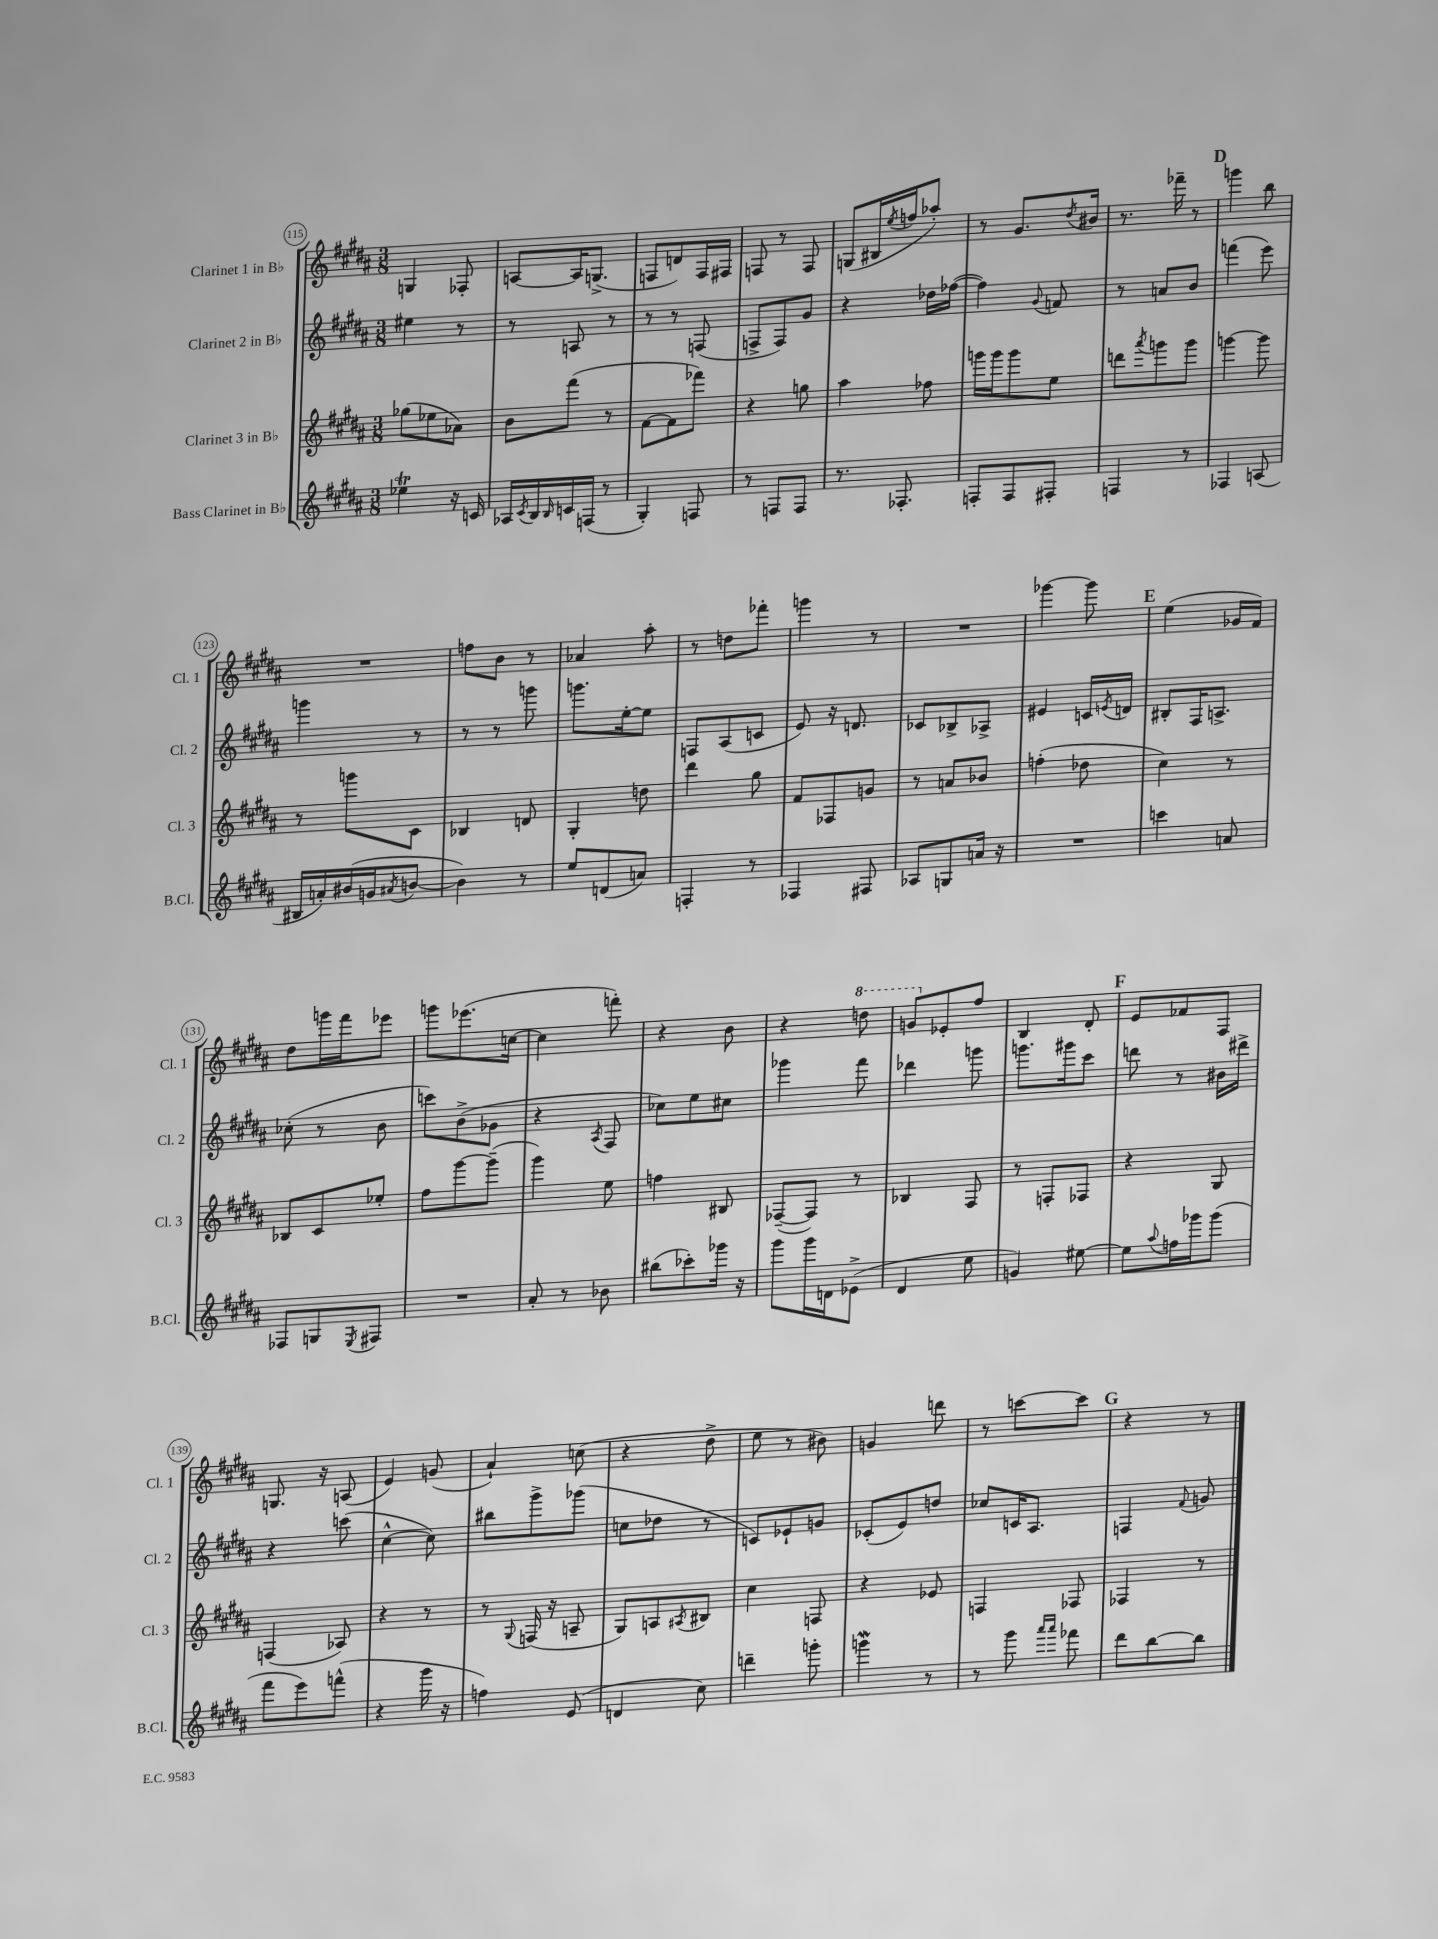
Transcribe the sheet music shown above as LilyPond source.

<<
\new StaffGroup <<
\new Staff = "s0" \with { instrumentName = "Clarinet 1 in Bb" shortInstrumentName = "Cl. 1" } {
    \clef treble \key b \major \numericTimeSignature \time 3/8
    g4 fes8-. |
    a8~ a16 g8.->( |
    f8 d'8) f16 fis16 |
    f8 r8 f8 |
    g8( bis16 \acciaccatura { e''8 } f''16 aes''8-.) |
    r8 gis'8. \acciaccatura { dis''8 } bis'16 |
    r8. fes'''16-- r8 |
    \mark \markup { \bold "D" } g'''4 b''8 |
    R4. |
    f''8 b'8 r8 |
    aes'4 ais''8-. |
    r8 d''8 fes'''8-. |
    g'''4 r8 |
    R4. |
    ges'''4~ ges'''8 |
    \mark \markup { \bold "E" } e''4( ges'16 fis'16) |
    dis''8 g'''16 fis'''16 ees'''8 |
    g'''8 ees'''8.( c''16~ |
    c''4 f'''8-.) |
    r4 b'8 |
    r4 \ottava #1 d'''8 |
    g''8 \ottava #0 ees'8-. fis''8 |
    b4 dis'8-. |
    \mark \markup { \bold "F" } e'8 fes'8 fis8 |
    g8. r16 a8( |
    e'4) g'8( |
    ais'4-!) c''8( |
    r4 dis''8-> |
    e''8 r8 bis'8) |
    g'4 d'''8 |
    r8 c'''8~ c'''8 |
    \mark \markup { \bold "G" } r4 r8 \bar "|." |
}
\new Staff = "s1" \with { instrumentName = "Clarinet 2 in Bb" shortInstrumentName = "Cl. 2" } {
    \clef treble \key b \major \numericTimeSignature \time 3/8
    eis''4 r8 |
    r8 a8 r8 |
    r8 r8 f8( |
    f8-> f8) gis'8 |
    r4 des''16 fes''16~( |
    fes''4) \appoggiatura { gis'8 } f'8 |
    r8 a'8 b'8 |
    \mark \markup { \bold "D" } f'''4( e'''8) |
    g'''4 r8 |
    r8 r8 g'''8 |
    g'''8. e''16~-. e''8 |
    f8 ais8( c'8 |
    e'8) r16 d'8. |
    ces'8 bes8-> aes8-> |
    eis'4 c'16 \acciaccatura { e'8 } d'16 |
    \mark \markup { \bold "E" } bis8-. fis16 a8.-> |
    ces''8-.( r8 b'8 |
    c'''8) b'8->( ges'8 |
    r4 \acciaccatura { ais8 } fis8 |
    ces''8) e''8 cis''8 |
    ges'''4 fis'''8 |
    des'''4 g'''8 |
    g'''8. gis'''16 cis'''8 |
    \mark \markup { \bold "F" } d'''8 r8 bis'16 dis'''16-> |
    r4 c'''8( |
    cis''4~-^ cis''8) |
    bis''8 gis'''8-> ges'''8( |
    c''8 des''8 r8 |
    c'8) ees'8-! g'8 |
    ces'8-.( e'8) d''8 |
    ces''8 c'16 ais8. |
    \mark \markup { \bold "G" } f4 \appoggiatura { fis'8 } g'8 \bar "|." |
}
\new Staff = "s2" \with { instrumentName = "Clarinet 3 in Bb" shortInstrumentName = "Cl. 3" } {
    \clef treble \key b \major \numericTimeSignature \time 3/8
    ges''8( ees''8 aes'8) |
    b'8 fis'''8( r8 |
    fis'8~ fis'8 fes'''8) |
    r4 g''8 |
    ais''4 fes''8 |
    g'''16 g'''16 g'''8 e''8 |
    d'''8 \acciaccatura { ais'''8 } g'''8 g'''8 |
    \mark \markup { \bold "D" } g'''4~ g'''8 |
    r8 g'''8 cis'8 |
    bes4 d'8 |
    gis4-. d''8 |
    dis'''4 gis''8 |
    fis'8 fes8 g'8 |
    r8 a'8 bes'8 |
    f''4-.( des''8 |
    \mark \markup { \bold "E" } cis''4) r8 |
    bes8 cis'8 ees''8-. |
    fis''8 gis'''8~ gis'''8--( |
    gis'''4) e''8 |
    f''4 bis8 |
    fes8~--( fes8) r8 |
    bes4 fis8 |
    r8 f8-. fes8 |
    \mark \markup { \bold "F" } r4 gis8 |
    f4( aes8) |
    r4 r8 |
    r8 \appoggiatura { gis8 } f16( r16 a8-- |
    gis8) a8 \acciaccatura { ais8 } bis8 |
    cis''4 f8 |
    r4 ees'8 |
    f4 fes8 |
    \mark \markup { \bold "G" } fes4 r8 \bar "|." |
}
\new Staff = "s3" \with { instrumentName = "Bass Clarinet in Bb" shortInstrumentName = "B.Cl." } {
    \clef treble \key b \major \numericTimeSignature \time 3/8
    ees''4\trill r16 c'16 |
    aes16 \acciaccatura { cis'8 } b16 \grace { b16 } c'16 f16( r8 |
    gis4-.) f8 |
    r8 f8 f8 |
    r8. fes8.-. |
    f8-. f8 fis8-. |
    f4 r8 |
    \mark \markup { \bold "D" } fes4 a8( |
    bis16 a'16-.) bis'16( g'16 \acciaccatura { ais'8 } b'8~ |
    b'4) r8 |
    e''8 d'8( a'8) |
    f4-. r8 |
    fes4 fis8 |
    aes8 g8 a'16 r16 |
    R4. |
    \mark \markup { \bold "E" } c'''4 a'8 |
    fes8 g8 \acciaccatura { e8 } fis8 |
    R4. |
    ais'8-. r8 bes'8 |
    bis''8( ces'''8-.) ges'''16 r16 |
    gis'''8 gis'''16 d'16 ees'8->( |
    dis'4 e''8 |
    g'4) eis''8~ |
    \mark \markup { \bold "F" } eis''8 \appoggiatura { ais''8 } f''16 ges'''16 ges'''8( |
    fis'''8 e'''8) f'''8-^( |
    r4 gis'''16 r16 |
    f''4) e'8( |
    d'4 cis''8) |
    d'''4-- g'''8-. |
    g'''4\mordent r8 |
    r8 gis'''8 \grace { ais'''16 ais'''16 } fes'''8 |
    \mark \markup { \bold "G" } dis'''8 b''8~ b''8 \bar "|." |
}
>>
>>
\layout { \context { \Score currentBarNumber = #115 \override BarNumber.stencil = #(make-stencil-circler 0.1 0.3 ly:text-interface::print) } }
